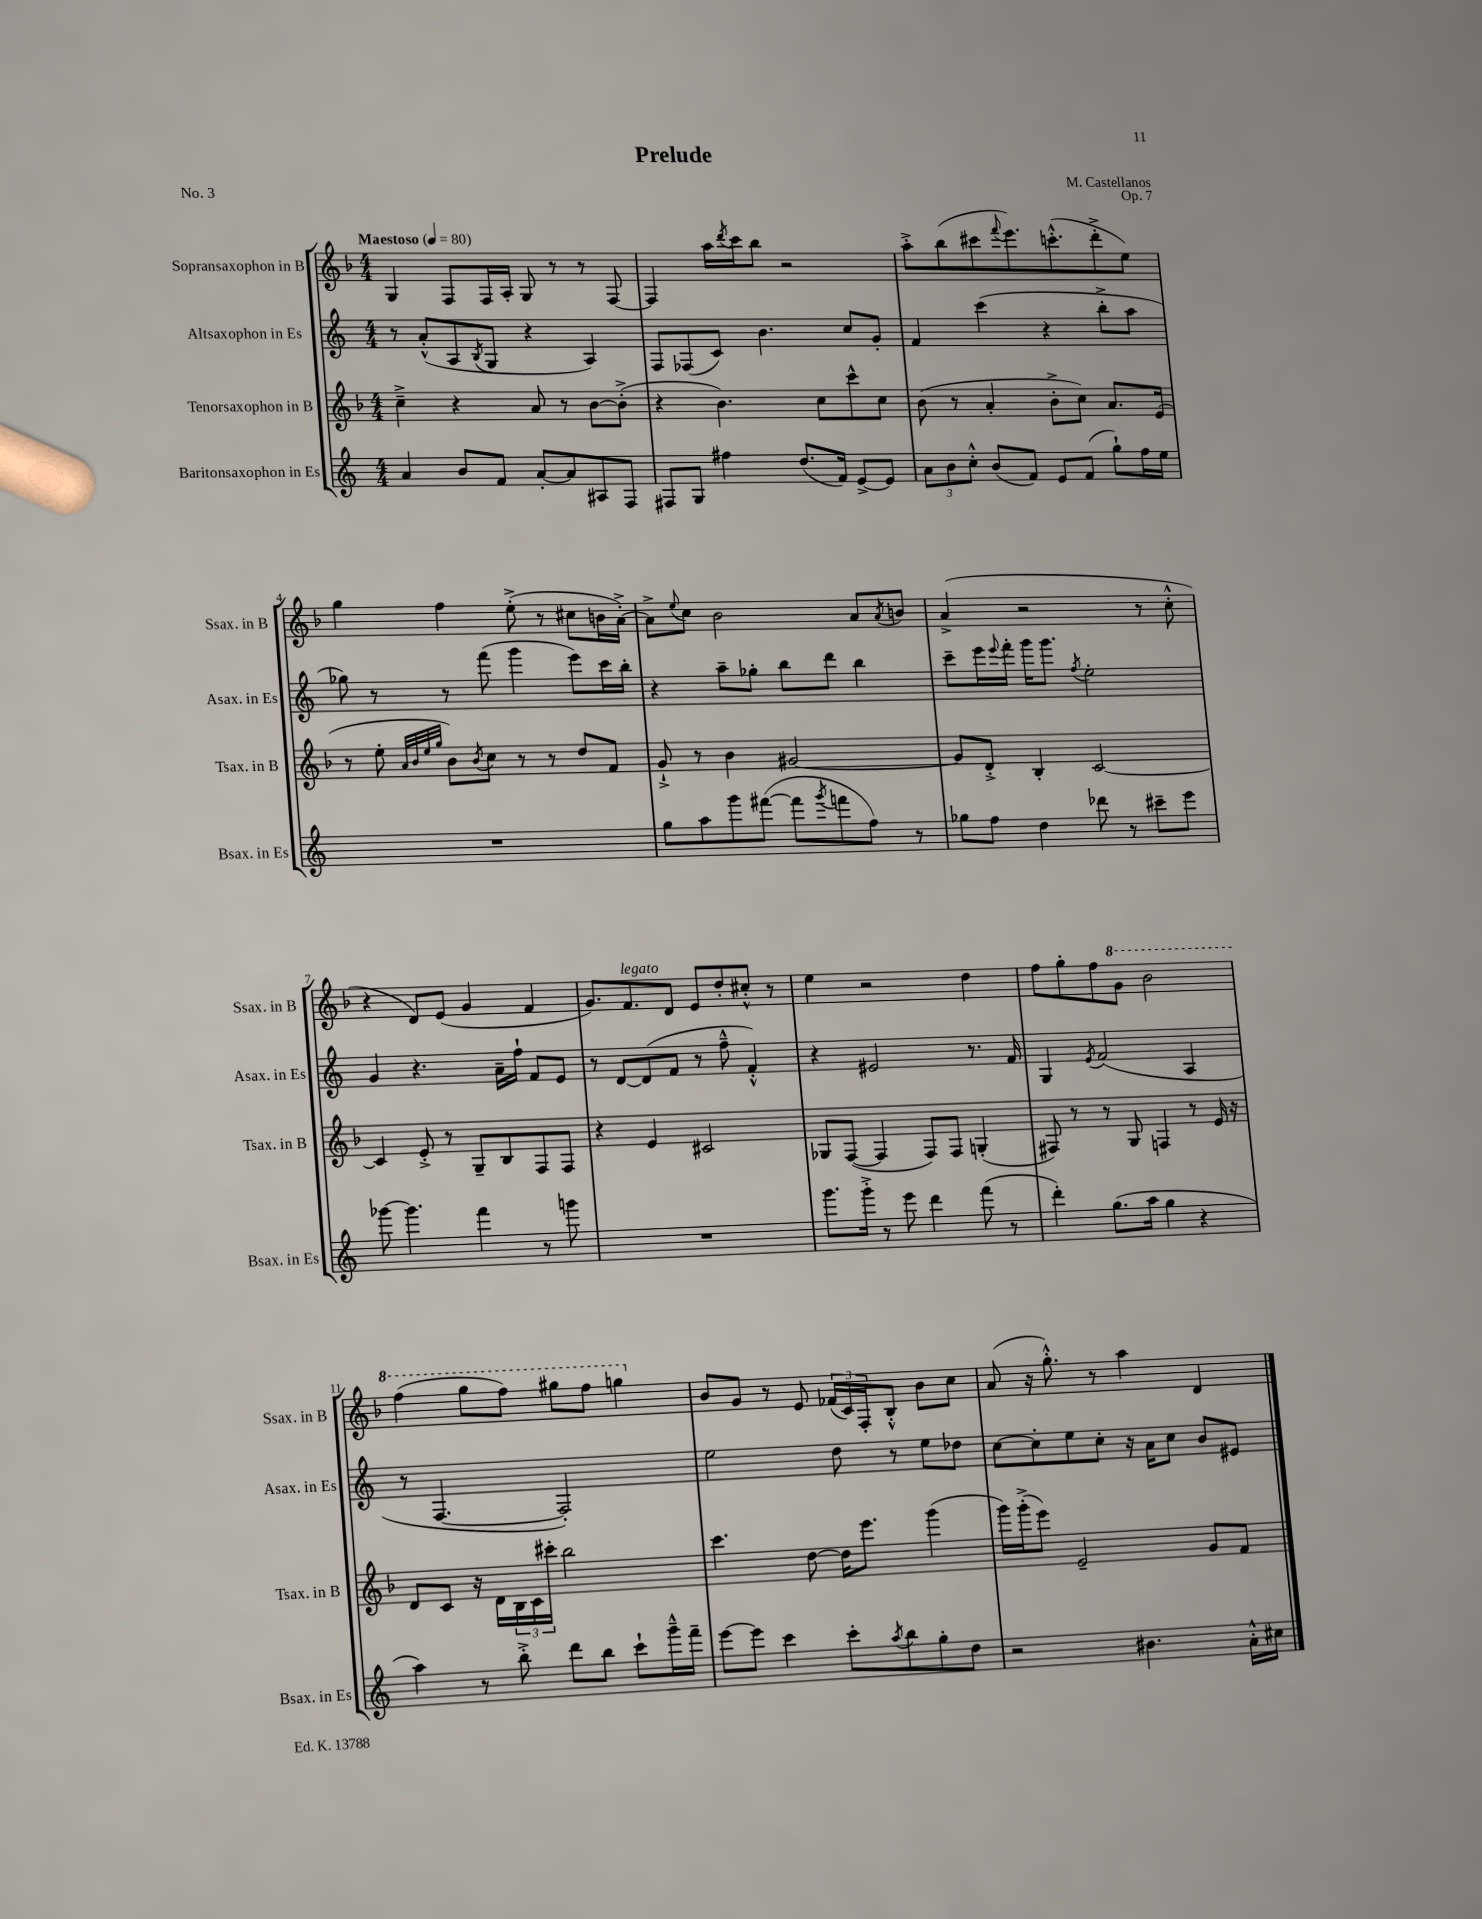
\header { title = "Prelude" composer = "M. Castellanos" opus = "Op. 7" piece = "No. 3" }
<<
\new StaffGroup <<
\new Staff = "s0" \with { instrumentName = "Sopransaxophon in B" shortInstrumentName = "Ssax. in B" } {
    \clef treble \key f \major \numericTimeSignature \time 4/4 \tempo "Maestoso" 4 = 80
    g4 f8 f16 a16-. g8 r8 r8 f8~ |
    f4 a''16 \acciaccatura { d'''8 } c'''16 bes''8 r2 |
    a''8-.-> bes''8( cis'''8 \appoggiatura { f'''8 } e'''8.) c'''8.-.-^( d'''8-.-> e''8) |
    g''4 f''4 e''8-.->( r8 cis''8 b'16 a'16~-.->) |
    a'8-> \appoggiatura { e''8 } c''8 bes'2 a'8 \acciaccatura { a'8 } b'8 |
    a'4->( r2 r8 c''8-.-^ |
    r4 d'8) e'8( g'4 f'4 |
    g'8.) f'8.^\markup { \italic "legato" } d'8 e'8 d''8-. cis''8-.-^ r8 |
    e''4 r2 d''4 |
    f''8 g''8-. f''8 \ottava #1 g''8 bes''2 |
    f'''4( g'''8 f'''8) gis'''8 f'''8 g'''4 \ottava #0 |
    bes'8 g'8 r8 e'8 \tuplet 3/2 { fes'16( c'16) f16-. } bes8-.-^ bes'8 c''8 |
    a'8( r16 g''8.-.-^) r8 a''4 d'4 \bar "|." |
}
\new Staff = "s1" \with { instrumentName = "Altsaxophon in Es" shortInstrumentName = "Asax. in Es" } {
    \clef treble \key c \major \numericTimeSignature \time 4/4
    r8 a'8-.-^( a8 \acciaccatura { b8 } g8 r4 a4) |
    f8 fes8( c'8) b'4. c''8 g'8-. |
    f'4 c'''4( r4 b''8-.-> a''8 |
    ges''8) r8 r8 f'''8( g'''4 e'''8) c'''16 b''16-. |
    r4 a''8-- ges''8-. b''8 d'''8 b''4 |
    c'''8-- e'''16 \appoggiatura { e'''8 } f'''16-. g'''16 g'''8. \acciaccatura { f''8 } e''2-. |
    g'4 r4. a'16-- f''16-! f'8 e'8 |
    r8 d'8~ d'8( f'8 r8 f''8---^ f'4-.-^) |
    r4 eis'2 r8. f'16 |
    g4 \acciaccatura { e'8 } f'2( a4 |
    r8 f4.~ f2-.) |
    e''2 d''8 r8 e''8 des''8 |
    c''8~ c''8-. e''8 c''8-. r16 a'16 c''8 b'8 eis'8 \bar "|." |
}
\new Staff = "s2" \with { instrumentName = "Tenorsaxophon in B" shortInstrumentName = "Tsax. in B" } {
    \clef treble \key f \major \numericTimeSignature \time 4/4
    c''4---> r4 a'8 r8 bes'8~ bes'8-.->( |
    r4 bes'4.) c''8 c'''8-^ c''8 |
    bes'8( r8 a'4-. bes'8-.-> c''8) a'8. e'16( |
    r8 e''8-. \grace { a'32 bes'32 e''32 g''32 } bes'8) \acciaccatura { bes'8 } c''8 r8 r8 d''8 f'8 |
    g'8-!-> r8 bes'4 gis'2~ |
    gis'8 d'8-.-> bes4-. c'2~ |
    c'4 e'8-.-> r8 g8-- bes8 f8 f8 |
    r4 e'4 cis'2 |
    ges8 f8~( f4 f8) f8 g4-.( |
    fis8) r8 r8 g8 f4 r8 e'16 r16 |
    d'8 c'8 r16 d'16 \tuplet 3/2 { bes16 c'16 cis'''16-. } bes''2 |
    c'''4. d''8~ d''16 e'''8. g'''4( |
    g'''16) g'''16-.->( e'''8) e'2-- g'8 f'8 \bar "|." |
}
\new Staff = "s3" \with { instrumentName = "Baritonsaxophon in Es" shortInstrumentName = "Bsax. in Es" } {
    \clef treble \key c \major \numericTimeSignature \time 4/4
    a'4 b'8 f'8 a'8~-. a'8 ais8 f8 |
    fis8 g8 fis''4 d''8.( f'16) e'8~-> e'8 |
    \tuplet 3/2 { a'8 b'8 c''8-.-^ } b'8( f'8) e'8 f'8( g''8-!) f''16 e''16 |
    R1 |
    g''8 a''8 g'''8 fis'''8~( fis'''8 \acciaccatura { g'''8 } f'''8 f''8) r8 |
    ges''8 f''8 d''4 des'''8 r8 cis'''8-- e'''8 |
    ges'''8~ ges'''4. f'''4 r8 g'''8 |
    R1 |
    g'''8. g'''16-.-> r8 e'''8 d'''4 f'''8( r8 |
    d'''4-.) g''8.( a''16 g''4 r4 |
    a''4) r8 b''8-.-> d'''8 b''8 c'''8-! g'''16---^ f'''16-- |
    e'''8~ e'''8 c'''4 c'''8-. \acciaccatura { a''8 } b''8 g''8-. d''8 |
    r2 bis'4. a'16-.-^ cis''16 \bar "|." |
}
>>
>>
